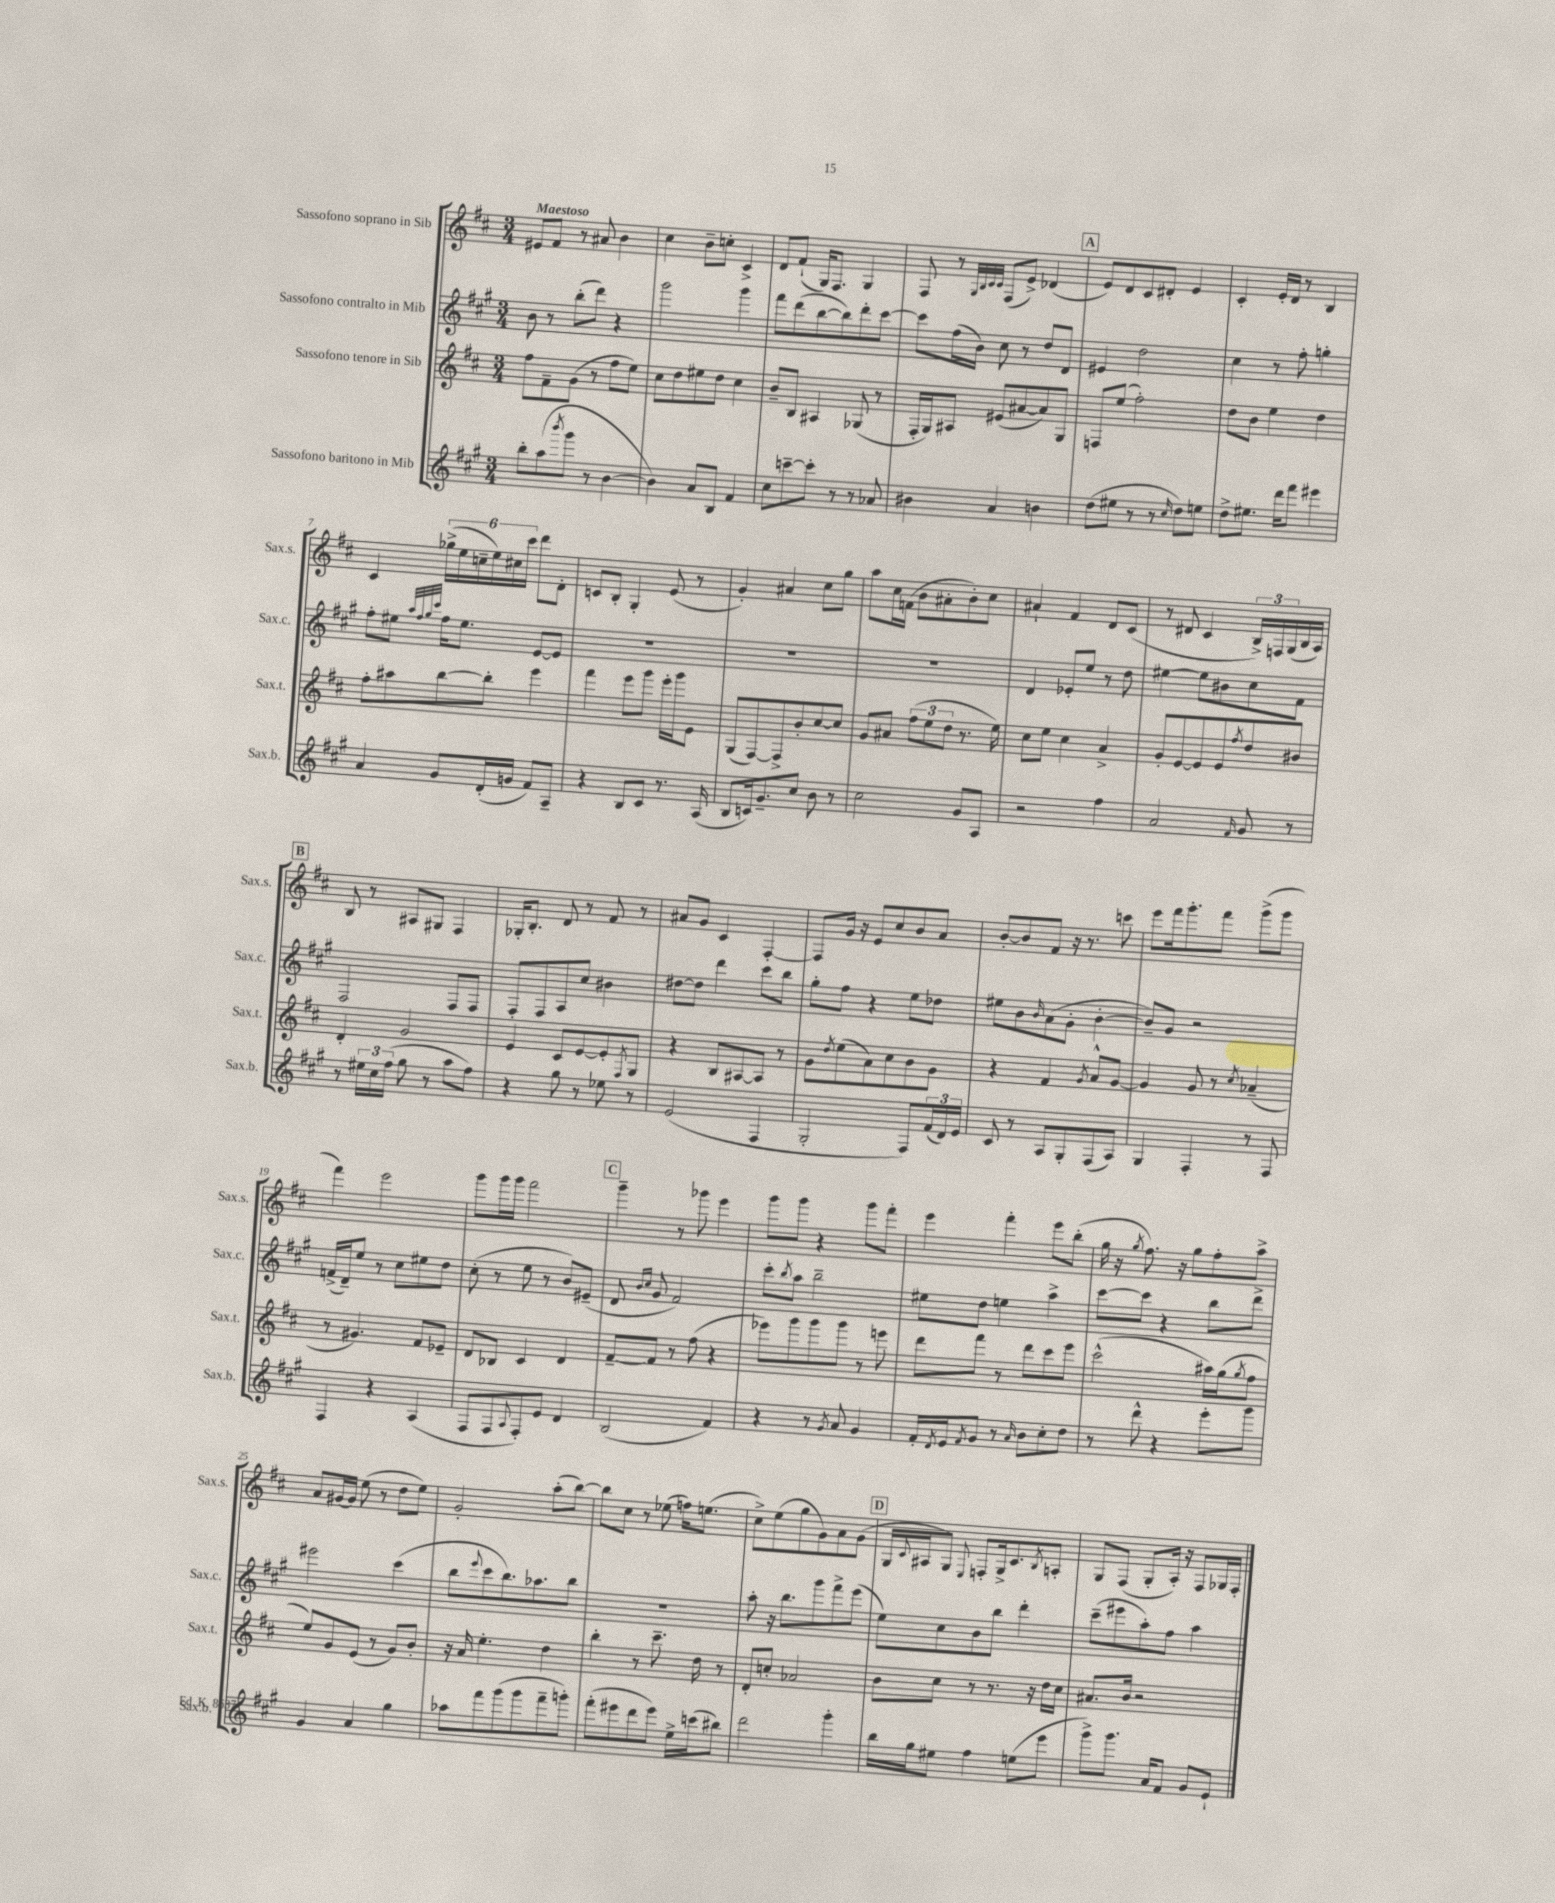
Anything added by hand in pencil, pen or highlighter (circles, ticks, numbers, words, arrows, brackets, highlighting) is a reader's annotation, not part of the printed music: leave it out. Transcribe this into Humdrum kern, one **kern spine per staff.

**kern	**kern	**kern	**kern
*staff4	*staff3	*staff2	*staff1
*clefG2	*clefG2	*clefG2	*clefG2
*k[f#c#g#]	*k[f#c#]	*k[f#c#g#]	*k[f#c#]
*M3/4	*M3/4	*M3/4	*M3/4
8bb'\L	8ff#\L	8b\	8e#/L
(8aa\	8f#~\	8r	8f#/J
8qbbb/	.	.	.
8ggg#\J	(8g\J	(8bb'\L	8r
8r	8r	8ddd\J)	8a#/
[4b\	8ff#\L	4r	4b\
.	8ee\J)	.	.
=	=	=	=
4b\])	8cc#\L	2ggg#\	4cc#\
.	8dd\	.	.
8a/L	8ee#\	.	8b~\L
8B/J	8dd\J	.	8cc'\J
4f#/	4cc#\	4ggg#\	4c#^/
=	=	=	=
8cc#\L	8b~/L	8fff#\L	8d/L
[8ccc~\	8B/J	(8ddd\	(8f#`/J
8ccc'\]J	4A#/	[8bb\	16G/LK)
.	.	.	8.F#/J
8r	.	8bb\])	.
8r	(8G-/	8ddd'\	4G/
8a-/	8r	[8ccc#\J	.
=	=	=	=
4b#\	16F#'/LL	8ccc#\]L	8F#/
.	16G/J)	.	.
.	8A#/J	(16ff#\L	8r
.	.	16b\JJ)	.
.	.	.	32qqG/LLL
.	.	.	32qqB/
.	.	.	32qqc#/
.	.	.	32qqc#/JJJ
4a/	(8e#/L	8cc#\	(8F#/L
.	[8a#/	8r	8e^/J)
4b\	8a#/])	8dd/L	(4d-/
.	8G/J	8d/J	.
=	=	=	=
(8dd\L	8F/L	4e#/	8e/L)
8ee#\J	(8ee/J	.	8d/
8r	2ff#'\)	2dd\	8c#/
8r	.	.	8d#'/J
16qqcc#/	.	.	.
8dd\L)	.	.	4e/
8ee\J	.	.	.
=	=	=	=
8dd^\L	8dd\L	4cc#\	4c#'/
8.ee#\J	8b\J	.	.
.	4ee\	8r	16e'/LL
16ddd\LK	.	.	16d/JJ
8fff#\J	.	8ff#'\	8r
4eee#\	4dd\	4gg'\	4B/
=	=	=	=
4a/	8ff#'\L	8ff#'\L	4c#/
.	8aa#\	8ee#\J	.
.	.	32qqaa/LLL	.
.	.	32qqff#/	.
.	.	32qqgg#/	.
.	.	32qqccc#/JJJ	.
8g#/L	[8bb\	16ff#\LK	(24gg-^\LL
.	.	.	24ee\
.	.	8.ee#\J	.
.	.	.	24cc~\
(16d'/L	8bb'\]J	.	24ee\)
.	.	.	24cc#\
16g/JJ	.	.	.
.	.	.	24ccc#\JJ
8f#/L)	4eee\	[8e/L	8ddd\L
8A~/J	.	8e/]J	8d'\J
=	=	=	=
4r	4fff#\	2.r	8c/L
.	.	.	8B'/J
8B/L	8eee\L	.	4G'/
8c#/J	8ggg\J	.	.
8.r	16eee'\LL	.	(8e/
.	16ggg\J	.	.
.	8e\J	.	8r
(16A/	.	.	.
=	=	=	=
8B/L	(8G/L	2.r	4g'/)
16c/k)	[8F#/)	.	.
8.g#~/	.	.	.
.	8F#^/]	.	4a#/
8cc#/J	8b'/	.	.
8b\	[8cc#/	.	8cc#\L
8r	8cc#/]J	.	8gg\J
=	=	=	=
2cc#\	8g/L	2.r	8aa\L
.	8a#/J	.	16cc#\L
.	.	.	(16f\JJ
.	(12ff#\L	.	8b\L
.	12ee\	.	.
.	.	.	8a#'\
.	12dd\J	.	.
8g#/L	8.r	.	8b'\)
8A/J	.	.	8cc#\J
.	16ee\)	.	.
=	=	=	=
2r	8cc#\L	4d/	4a#`/
.	8ee\J	.	.
.	4cc#\	8e-'/L	4f#/
.	.	8ee/J	.
4ff#\	4a^/	8r	8d/L
.	.	8dd\	(8c#/J
=	=	=	=
2a/	8g'/L	[4ee#\	8r
.	[8e/	.	8d#/
.	8e/]	8ee#\]L	4c#/
.	8e/	8b#\	.
16qqf#/	8qff#/	.	.
8g#/	8dd/	8cc#\	24B^/LL)
.	.	.	24F/
.	.	.	(24G/
8r	8b#/J	8f#\J	16B/
.	.	.	16A/JJ)
=	=	=	=
8r	4d'/	2F#/	8B/
24ee#\LL	.	.	8r
24cc#\	.	.	.
(24ff#\JJ	.	.	.
8gg#\	2g/	.	8A#/L
8r	.	.	8G#/J
8aa\L	.	8F#/L	4F#/
8ff#\J)	.	8F#/J	.
=	=	=	=
4r	4e/	8F#'/L	16G-'/LK
.	.	.	8.B'/J
.	.	8F#/	.
8gg#\	8c#/L	8A/	8d/
8r	[8e/	8cc#/J	8r
8ee-\	8e'/]	4b#\	8f#/
.	8qF#/	.	.
8r	8G/J	.	8r
=	=	=	=
(2e/	4r	[8dd#\L	8a#/L
.	.	8dd#\]J	8g/J
.	8B/L	4ddd\	4c#/
.	[8A#/	.	.
4F#/	8A#/]J	8ccc#\L	[4F#'/
.	8r	8bb\J	.
=	=	=	=
2G#'/	8g\L	8gg#'\L	8F#/]L
.	8qdd/	.	.
.	(8ee\	8ff#\J	16g/Jk
.	.	.	16r
.	8a\)	4r	8e/L
.	8cc#\	.	8cc#/
8F#/L)	8b\	8ee\L	8b/
(24f#/L	8g\J	8dd-\J	8a/J
24d/)	.	.	.
24e/JJ	.	.	.
=	=	=	=
8c#/	4r	8ee#\L	[8b'/L
8r	.	8b\	8b/]
.	.	16qqb/	.
8A/L	4f#/	(8a\	8f#/J
8G#'/	.	8g#'\J	16r
.	.	.	8.r
.	8qg/	.	.
(8F#/	8a^^/L	[4b'\	.
8A/J)	[8g/J	.	8ccc\
=	=	=	=
4G#/	4g/]	8b~/]L)	8eee\L
.	.	8g#/J	16fff#\k
.	.	.	8.ggg'\
4F#'/	8g/	2r	.
.	8r	.	8fff#\J
.	8qcc#/	.	.
8r	(4a-~/	.	(8ggg^\L
8F#/	.	.	8ggg\J
=	=	=	=
4F#/	8r	(16f^/LL	4fff#\)
.	.	16d~/J)	.
.	4.g#/)	8ee/J	.
4r	.	8r	2eee\
.	.	8cc#\L	.
(4A/	8f#/L	8ee#\	.
.	8e-~/J	8dd\J	.
=	=	=	=
8F#/L	8d/L	(8cc#'\	8ggg\L
8F#/	8B-/J	8r	16ggg\L
.	.	.	16ggg\JJ
8qqA/	.	.	.
8F#'/)	4c#/	8ee\	2fff#\
8e/J	.	8r	.
4d/	4d/	8b/L)	.
.	.	(8e#~/J	.
=	=	=	=
(2B/	[8f#~/L	8d/	4ggg~\
.	.	16qqb/LL	.
.	.	16qqcc#/JJ	.
.	8f#/]J	8g#/	.
.	8r	2f#/)	8r
.	(8ff#\	.	8ggg-\
4f#/)	4r	.	4eee\
=	=	=	=
4r	8eee-\L)	8ccc#'\L	8ggg\L
.	.	8qbb/	.
.	8ggg\	8aa\J	8ggg\J
8r	8ggg\	2bb~\	4r
8qg#/	.	.	.
8a/	8ggg\J	.	.
4g#/	8r	.	8ggg\L
.	8eee\	.	8fff#'\J
=	=	=	=
16f#'/LL	8ddd\L	8ee#\L	4eee\
8qd/	.	.	.
16e/J	.	.	.
8qf#/	.	.	.
8g#/J	8fff#\J	8dd\J	.
8r	8r	4ee\	4fff#'\
16qqa/	.	.	.
8b\L	8ddd\L	.	.
8cc#'\	8ccc#\	4aa^\	8eee\L
8dd\J	8eee\J	.	(8bb'\J
=	=	=	=
8r	(2ccc#^^\	[8ccc#\L	16gg\
.	.	.	16r
.	.	.	8qgg/
8ddd^^\	.	8ccc#\]J	8.ff#\)
4r	.	4r	.
.	.	.	16r
.	.	.	8gg\L
8eee'\L	16aa#\LL)	8bb\L	8ff#'\
.	(16gg\J	.	.
.	8qgg/	.	.
8ggg#\J	8ff#\J	8ddd^\J	8aa^\J
=	=	=	=
4g#/	8ee/L)	2eee#\	8a/L
.	8g/	.	[16g#/L
.	.	.	16g#/]JJ
4a/	(8e/J	.	(8ee\
.	8r	.	8r
4gg#\	8g/L)	(4ccc#\	8dd\L
.	8b'/J	.	8ee\J)
=	=	=	=
8aa-\L	16r	8bb\L	2g'/
.	16a/	.	.
.	.	8qqeee/	.
8fff#\	4.ee'\	8ccc#\	.
(8ggg#\	.	8.bb\)	.
8ggg#\	.	.	.
.	.	8.aa-\	.
8fff#~\	4dd\	.	(8aa'\L
8ggg'\J)	.	8bb\J	[8bb\J)
=	=	=	=
(8fff#'\L	4bb'\	2.r	8bb\]L
8eee#\	.	.	8cc#\J
8ddd\	8r	.	8r
8eee#\J)	8.ccc#~\	.	(8ee-\
16ee^\LL	.	.	16ff\LK)
(16ccc\J	16dd\	.	(8.ee\J
8bb#\J)	8r	.	.
=	=	=	=
2ddd\	8d'/L	8aa'\	8cc#^\L)
.	8cc'/J	16r	(8ee\
.	.	8.bb\L	.
.	2a-/	.	8gg\
.	.	8ggg#\	8g\)
4ggg#'\	.	8fff#^\	8a\
.	.	(8eee\J	(8g\J
=	=	=	=
16bb\LL	8b\L	8ee\L)	16G/LL
.	.	.	8qqc#/
16gg#\J	.	.	16A#/J
8ee#\J	8cc#\J	8cc#\	8G/J)
.	.	.	8qqE/
4ff#\	8r	8b\	8F'/L
.	8.r	8bb\J	16G^/k
.	.	.	8.c#/
(8ee\L	.	4ddd'\	.
.	16r	.	.
.	.	.	8qB/
8eee\J	16dd\LL	.	8A'/J
.	16cc#\JJ	.	.
=	=	=	=
8ggg#^\L)	8.a#/L	(8ccc#~\L	8G/L
8.ggg#\J	.	8eee#\	(8F#/J
.	16b/Jk	.	.
.	2r	8aa'\)	8G'/L
16a/LK	.	.	.
8f#/J	.	8ff#\J	16A'/Jk)
.	.	.	16r
8g#/L	.	4aa\	8F#/L
8e`/J	.	.	16G-/L
.	.	.	16F#'/JJ
==	==	==	==
*-	*-	*-	*-
